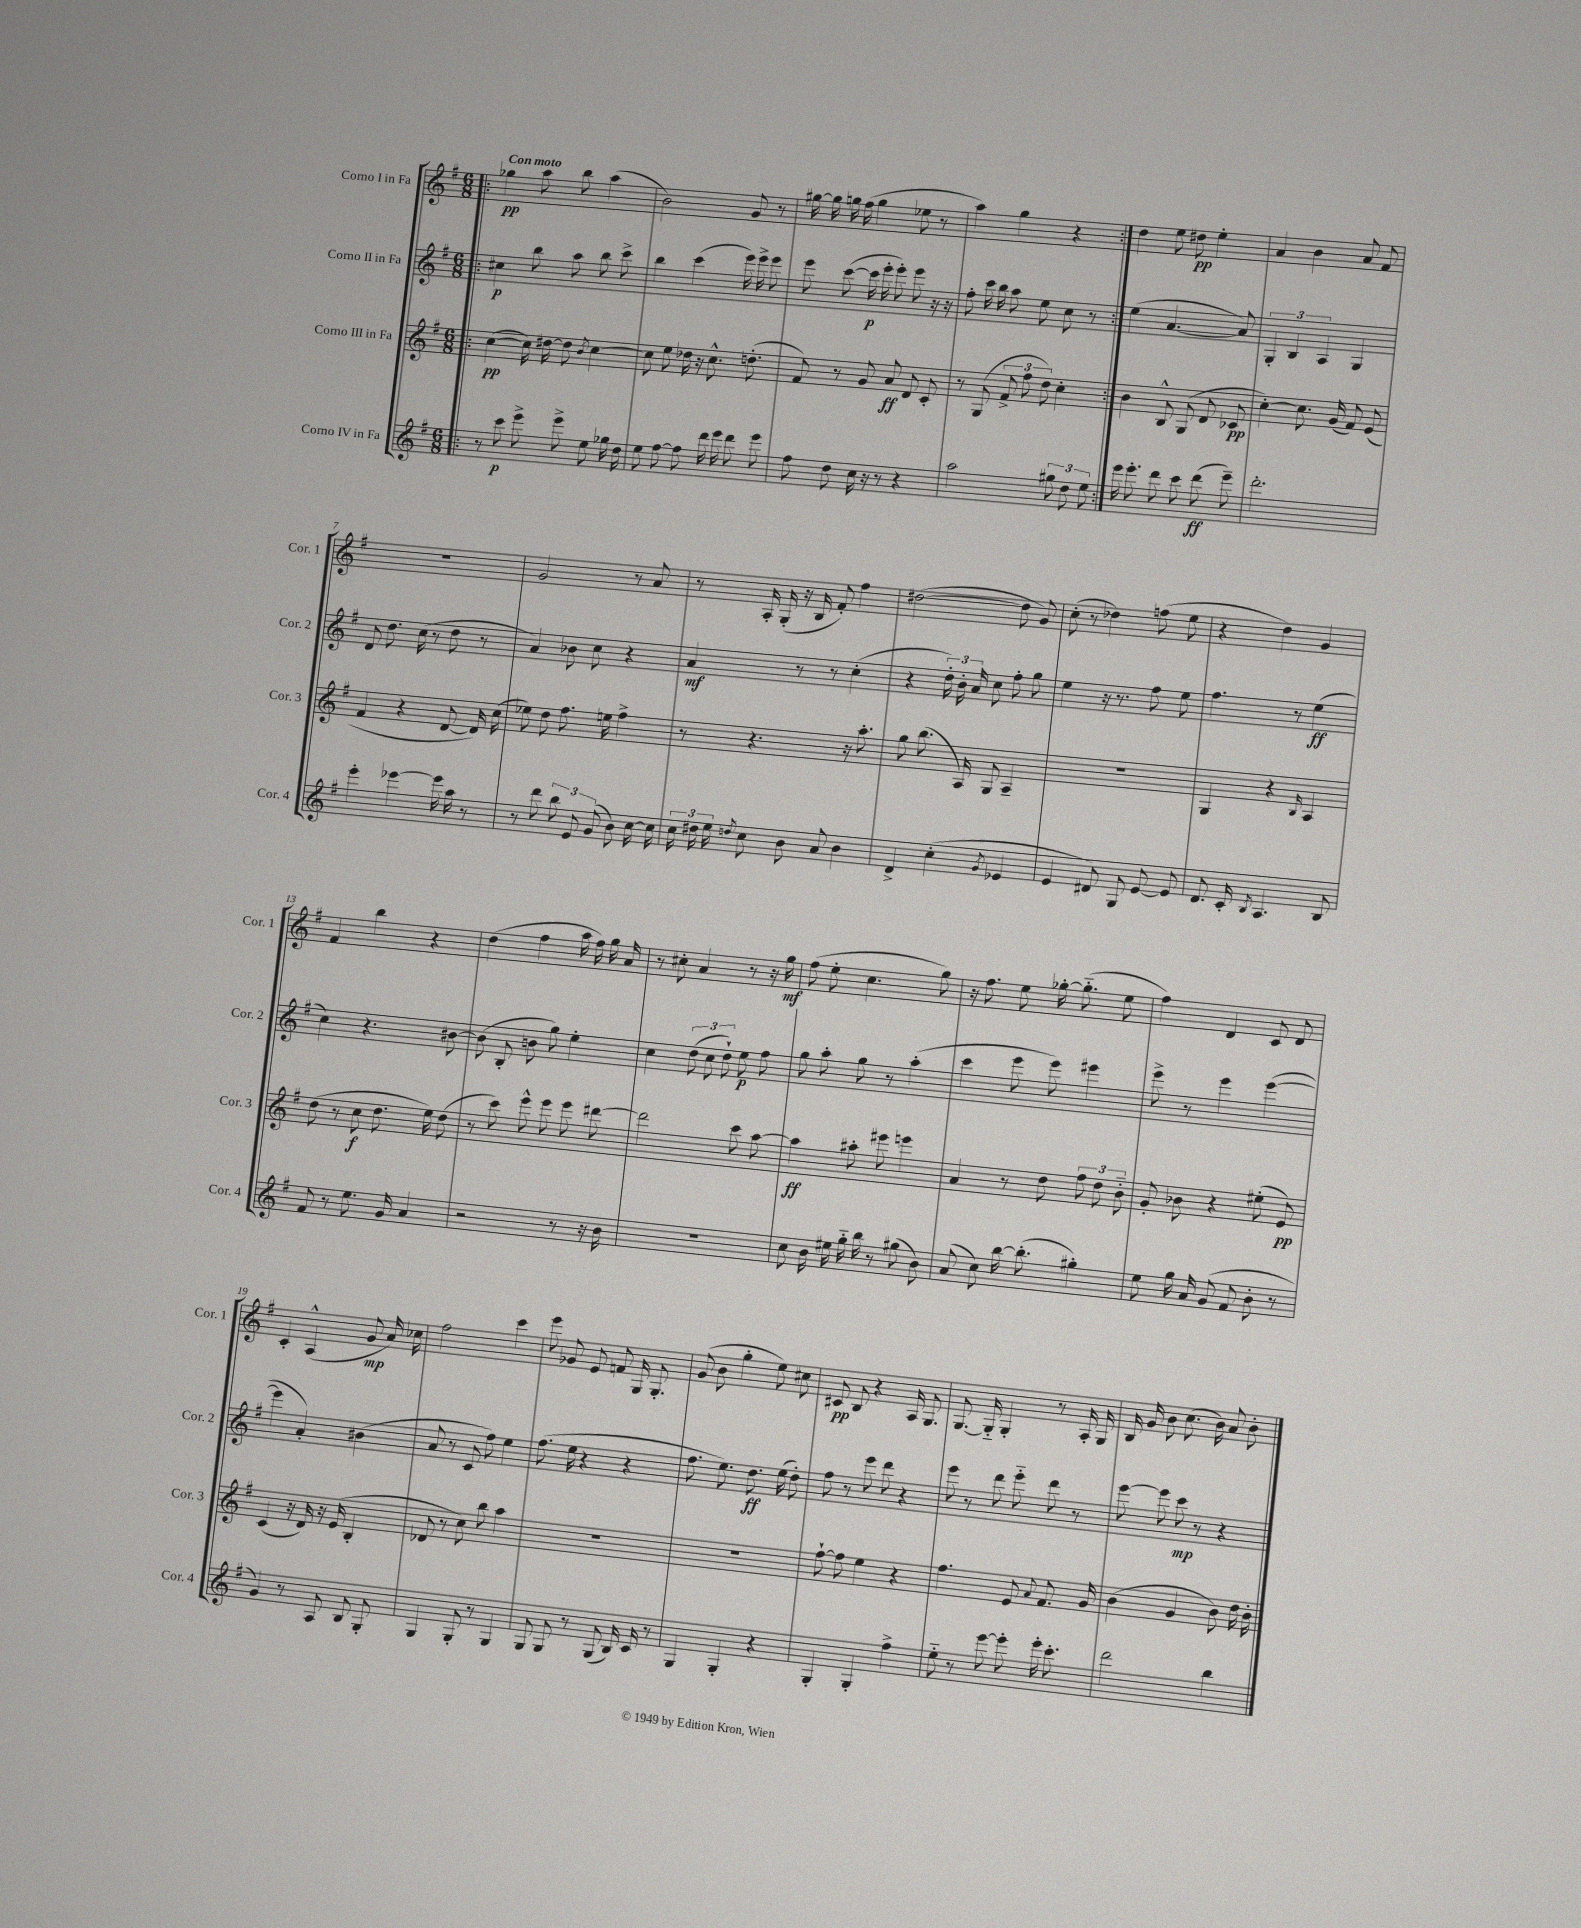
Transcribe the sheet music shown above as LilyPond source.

<<
\new StaffGroup <<
\new Staff = "s0" \with { instrumentName = "Corno I in Fa" shortInstrumentName = "Cor. 1" } {
    \clef treble \key g \major \numericTimeSignature \time 6/8 \tempo "Con moto"
    \autoBeamOff \repeat volta 2 { \bar ".|:" ges''4\pp a''8 b''8 a''4( |
    b'2) g'8 r8 |
    gis''16~ gis''16 g''16 fis''16( g''4 ees''8 r8 |
    a''4) g''4 r4 | }
    d''4 e''8 dis''8\pp e''4-. |
    a'4 b'4 a'8 fis'8 |
    R2. |
    g'2 r8 a'8 |
    r8 a16-. g16-.( r16 b16 fis'8-.) fis''4 |
    dis''2~( dis''8 g'8) |
    c''8-.( r8 des''4) f''8( e''8 |
    r4 d''4) g'4 |
    fis'4 b''4 r4 |
    d''4( fis''4 a''16 fis''16) g''16 a'16 |
    r8 cis''8-. a'4 r8 r16 g''16\mf |
    fis''8( e''8-. c''4. g''8) |
    r16 fis''8. e''8 ges''16~-. ges''8.-_( e''8 |
    fis''4) d'4 c'8 d'8 |
    c'4-. a4-^( g'8\mp a'16) ces''16 |
    fis''2 c'''4 |
    e'''8 ges'8 e'8 f'8 g16 g8.-. |
    g'8( b'8 g''4-. e''8) cis''8 |
    cis'8\pp b8 r4 a16 g8. |
    g8.~ g16-_ g4-. r8 a16-. g16 |
    b16 g'16 b'8 c''8.( b'16) a'8 b'8-. \bar "|." |
}
\new Staff = "s1" \with { instrumentName = "Corno II in Fa" shortInstrumentName = "Cor. 2" } {
    \clef treble \key g \major \numericTimeSignature \time 6/8
    \autoBeamOff \repeat volta 2 { \bar ".|:" cis''4\p b''8 a''8 b''8 c'''8-> |
    b''4 c'''4( e'''16) e'''16-> e'''8 |
    e'''8 c'''8~( c'''16\p e'''16-. e'''8-.) e'''8 r16 r16 |
    fis''8-. c'''16 b''16 a''8 e''8 c''8 r8 | }
    e''4( a'4.~ a'8) |
    \tuplet 3/2 { g4-. b4 a4 } g4 |
    d'8 d''8. c''16( r8 d''8 r8 |
    a'4) bes'8 c''8 r4 |
    a'4\mf r8 r8 c''4-.( |
    r4 \tuplet 3/2 { d''16-.) b'16-. a'16 } c''8 fis''8-. g''8 |
    e''4 r16 r8. fis''8 e''8 |
    fis''4. r8 e''4\ff( |
    c''4) r4. bis'8~ |
    bis'8( b8-. b'8 g''8) e''4-. |
    c''4 \tuplet 3/2 { d''8( c''8 d''8-!) } e''8\p fis''8 |
    g''8 a''8-. g''8 r8 a''4-.( |
    c'''4 e'''8 e'''8) eis'''4 |
    e'''8-> r8 e'''4 e'''4~( |
    e'''4 a'4-.) bis'4( |
    a'8 r8 c'8 fis''8) e''4 |
    fis''8.( e''16 r4 r4 |
    fis''8. e''8.) d''8.\ff e''16( d''8-.) |
    fis''8 r8 e'''8 d'''8 r4 |
    e'''8 r8 d'''8 e'''8-_ d'''8 r8 |
    e'''8~ e'''8 c'''8\mp r8 r4 \bar "|." |
}
\new Staff = "s2" \with { instrumentName = "Corno III in Fa" shortInstrumentName = "Cor. 3" } {
    \clef treble \key g \major \numericTimeSignature \time 6/8
    \autoBeamOff \repeat volta 2 { \bar ".|:" c''4~\pp( c''16) dis''16~ dis''8 \acciaccatura { b'8 } c''4~ |
    c''8 e''8 des''16 r16 c''8.-^ d''8.-.( |
    fis'8) r8 g'8 a'8\ff d'8 c'8-. |
    r8 g8( \tuplet 3/2 { fis'8-> fis''8 d''8) } c''4-. | }
    b'4 b8-^ g8( d'8 ces'8\pp |
    c''4~-.) c''8. g'16( fis'8) e'8( |
    fis'4 r4 d'8~ d'16) c''16( |
    ees''8) d''8 fis''8. e''16 fis''4-> |
    r8 r4. r16 a''8.-. |
    g''8 b''8.( a16) g8 a4-- |
    R2. |
    g4 r4 \grace { b16 } a4 |
    d''8( r8 c''8\f d''8. e''16) d''8( |
    r8 c'''8) e'''8-^ e'''8 e'''8 dis'''8~ |
    dis'''2 c'''8 a''8~ |
    a''4\ff ais''8-. eis'''8 e'''4 |
    a'4 r8 d''8 \tuplet 3/2 { fis''8 d''8 b'8-_ } |
    g'8-. bes'8 r4 eis''8-.( e'8\pp) |
    c'4( r16 d'16) r16 e'16( b4-. |
    des'8 r8 c''8) b''8 a''4 |
    R2. |
    R2. |
    fis''8~-! fis''8 e''4 r4 |
    fis''4. e'8 \appoggiatura { a'8 } fis'8. g'16 |
    b'4( g'4 b'8) d''16 b'16-. \bar "|." |
}
\new Staff = "s3" \with { instrumentName = "Corno IV in Fa" shortInstrumentName = "Cor. 4" } {
    \clef treble \key g \major \numericTimeSignature \time 6/8
    \autoBeamOff \repeat volta 2 { \bar ".|:" r8 c'''8\p e'''8-> e'''8-> e''8 ges''16 d''16 |
    e''8 fis''8~ fis''8 d'''16 e'''16 d'''8 e'''8 |
    fis''8 d''8 c''16 r16 r8 r4 |
    a''2 \tuplet 3/2 { gis''8 d''8 e''8 } | }
    e'''16 e'''8.-. d'''8 c'''8 d'''8\ff( e'''8--) |
    d'''2.-. |
    e'''4-. ees'''4~ ees'''16 a''16 r8 |
    r8 d'''8 \tuplet 3/2 { b''8 e'8 g'8( } b'8) c''16~ c''16 |
    \tuplet 3/2 { c''16 dis''16 e''16 } \acciaccatura { d''8 } c''8 b'8 a'8 b'4 |
    d'4-> c''4-.( \acciaccatura { g'8 } ees'4 |
    e'4 dis'8) g8 e'8~ e'8 |
    d'8. c'16-. \acciaccatura { b8 } a4. b8 |
    fis'8 r8 e''8. g'16 a'4 |
    r2 r8 r16 b'16 |
    R2. |
    c''8 b'16 eis''16 g''16-_ b''16 r8 gis''8( b'8) |
    a'8( c''8) b''16~ b''8.-.( gis''4-.) |
    e''8 g''16 a'16 g'8( fis'8 b'8-. r8 |
    g'4) r8 a8 b8 g8-. |
    g4 g8-. r8 g4 |
    g8 g8 r8 g8( b16) c'16 r8 |
    g4 g4-. r4 |
    g4-. g4-. fis''4-> |
    e''8-_ r8 e'''8~ e'''8-. e'''16-. c'''8.-. |
    d'''2 b''4 \bar "|." |
}
>>
>>
